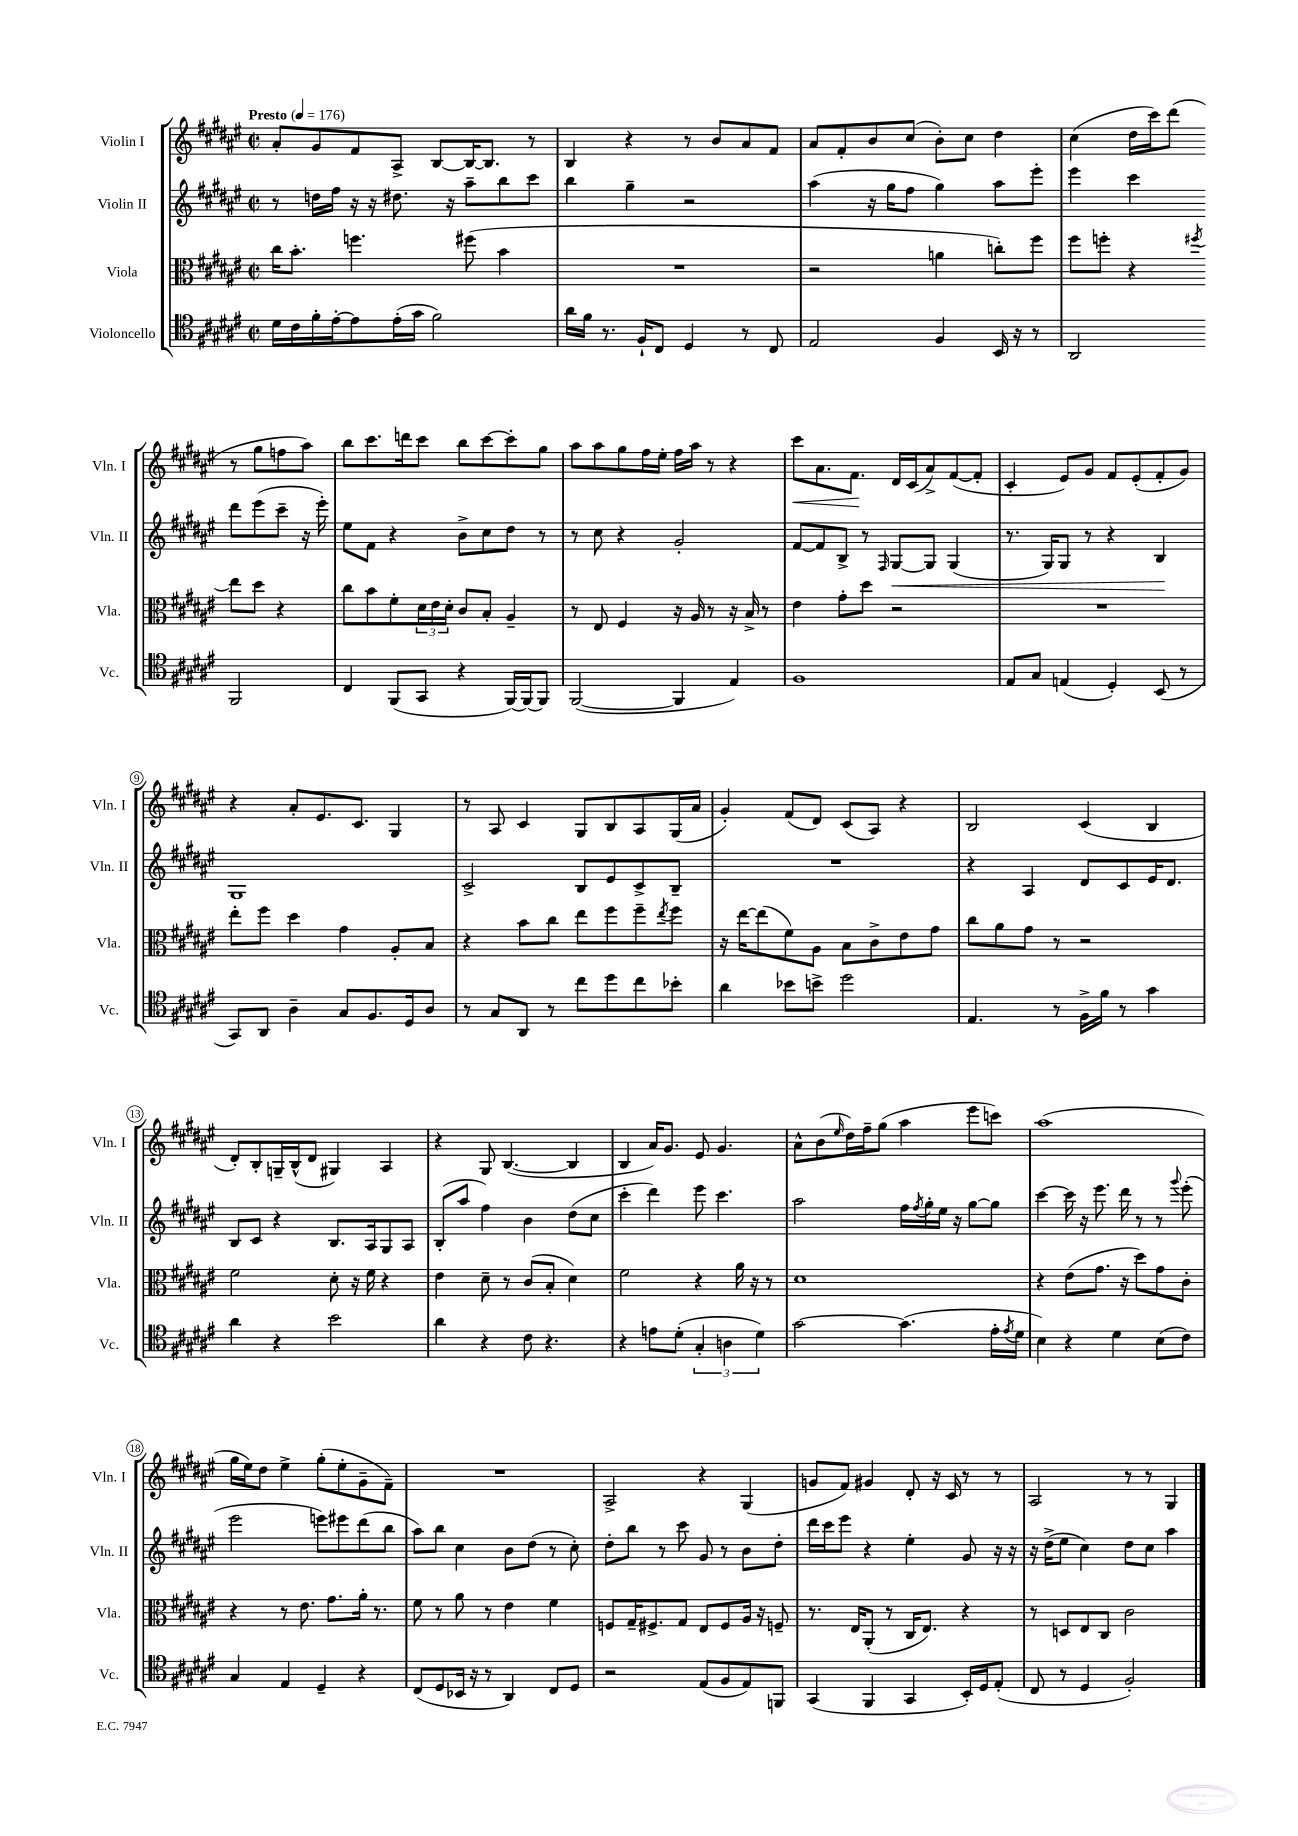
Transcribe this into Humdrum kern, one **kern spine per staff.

**kern	**kern	**kern	**dynam	**kern	**dynam
*part4	*part3	*part2	*part2	*part1	*part1
*staff4	*staff3	*staff2	*staff2	*staff1	*staff1
*I"Violoncello	*I"Viola	*I"Violin II	*	*I"Violin I	*
*I'Vc.	*I'Vla.	*I'Vln. II	*	*I'Vln. I	*
*clefC4	*clefC3	*clefG2	*	*clefG2	*
*k[f#c#g#d#a#e#]	*k[f#c#g#d#a#e#]	*k[f#c#g#d#a#e#]	*	*k[f#c#g#d#a#e#]	*
*M2/2	*M2/2	*M2/2	*	*M2/2	*
*met(c|)	*met(c|)	*met(c|)	*	*met(c|)	*
*MM176	*MM176	*MM176	*	*MM176	*
=1	=1	=1	=1	=1	=1
!	!	!	!	!LO:TX:a:B:t=Presto	!
16d#\LL	16cc#\KL	8r	.	8a#'/L	.
16c#\	8.b'\J	.	.	.	.
16f#'\	.	16ddn\LL	.	8g#/	.
[16e#'\J	.	16ff#\JJ	.	.	.
8e#\]	4.ffn\	16r	.	8f#/	.
.	.	16r	.	.	.
(16e#'\L	.	8.dd#X\	.	8A#^/J	.
16g#\JJ	.	.	.	.	.
2f#\)	.	.	.	[8B/L	.
.	.	16r	.	.	.
.	(8ff#X\	8aa#~\L	.	16B/K_	.
.	.	.	.	8.B/J]	.
.	4b\	8bb\	.	.	.
.	.	8ccc#\J	.	8r	.
=2	=2	=2	=2	=2	=2
16a#\LL	1r	4bb\	.	4B/	.
16f#\JJ	.	.	.	.	.
8.r	.	.	.	.	.
.	.	4gg#~\	.	4r	.
16F#`/KL	.	.	.	.	.
8C#/J	.	.	.	.	.
4D#/	.	2r	.	8r	.
.	.	.	.	8b/L	.
8r	.	.	.	8a#/	.
8C#/	.	.	.	8f#/J	.
=3	=3	=3	=3	=3	=3
2E#/	2r	(4aa#\	.	8a#/L	.
.	.	.	.	8f#'/	.
.	.	16r	.	8b/	.
.	.	16gg#\KL	.	.	.
.	.	8ff#\J	.	(8cc#/J	.
4F#/	4an\	4gg#\)	.	8b'\L)	.
.	.	.	.	8cc#\J	.
16BB/	8ccn'\L)	8aa#\L	.	4dd#\	.
16r	.	.	.	.	.
8r	8ff#\J	8eee#'\J	.	.	.
=4	=4	=4	=4	=4	=4
2AA#/	8ff#\L	4eee#\	.	(4cc#\	.
.	8ffn'\J	.	.	.	.
.	4r	4ccc#\	.	16dd#\LL	.
.	.	.	.	16ccc#\J)	.
.	.	.	.	(8ddd#\J	.
.	8qff#X/	.	.	.	.
2FF#/	8ee#\L	8ddd#\L	.	8r	.
.	8dd#\J	(8eee#\	.	8gg#\L	.
.	4r	8ccc#~\J	.	8ffn\	.
.	.	16r	.	8aa#\J)	.
.	.	16eee#'\)	.	.	.
!!LO:LB:g=z
=5	=5	=5	=5	=5	=5
4C#/	8cc#\L	8ee#\L	.	8bb\L	.
.	8b\	8f#\J	.	8.ccc#\	.
(8FF#/L	8f#'\	4r	.	.	.
.	.	.	.	16dddn\k	.
8GG#/J	24d#\L	.	.	8ccc#\J	.
.	24e#\	.	.	.	.
.	24d#'\JJ	.	.	.	.
4r	8c#/L	8b^\L	.	8bb\L	.
.	8B'/J	8cc#\	.	[8ccc#\	.
[16FF#/LL)	4A#~/	8dd#\J	.	8ccc#'\]	.
16FF#/J_	.	.	.	.	.
8FF#/J]	.	8r	.	8gg#\J	.
=6	=6	=6	=6	=6	=6
([2FF#/	8r	8r	.	8aa#\L	.
.	8E#/	8cc#\	.	8aa#\	.
.	4F#/	4r	.	8gg#\	.
.	.	.	.	16ff#\L	.
.	.	.	.	16ee#'\JJ	.
4FF#/]	16r	2g#'/	.	16ff#\LL	.
.	16A#/	.	.	16aa#\JJ	.
.	8r	.	.	8r	.
4E#/)	16r	.	.	4r	.
.	16B^/	.	.	.	.
.	8r	.	.	.	.
=7	=7	=7	=7	=7	=7
!	!	!	!	!	!LO:HP:b
1F#	4e#\	[8f#/L	.	8ccc#\L	<
.	.	8f#/]	.	8.a#\	.
.	8g#'\L	8B^/J	.	.	.
.	.	.	.	8.f#\J	.
.	8dd#\J	8r	.	.	.
.	.	16qqF#/	.	.	.
!	!	!	!LO:HP:b	!	!
.	2r	[8G#/L	<	16d#/LL	[
.	.	.	.	(16c#/J	.
.	.	8G#/J]	.	8a#^/)	.
.	.	(4G#/	.	([8f#/	.
.	.	.	.	8f#'/J]	.
=8	=8	=8	=8	=8	=8
8E#/L	1r	8.r	.	4c#'/	.
8G#/J	.	.	.	.	.
.	.	16G#/KL)	.	.	.
(4En/	.	8G#/J	.	8e#/L)	.
.	.	8r	.	8g#/J	.
4D#'/)	.	4r	.	8f#/L	.
.	.	.	.	(8e#'/	.
(8BB/	.	4B/	.	8f#'/	.
8r	.	.	.	8g#/J)	.
.	.	.	[	.	.
!!LO:LB:g=z
=9	=9	=9	=9	=9	=9
8GG#/L)	8ee#'\L	1G#	.	4r	.
8AA#/J	8ff#\J	.	.	.	.
4A#~\	4dd#\	.	.	8a#'/L	.
.	.	.	.	8.e#/	.
8G#/L	4g#\	.	.	.	.
.	.	.	.	8.c#/J	.
8.F#/	.	.	.	.	.
.	8A#'/L	.	.	4G#/	.
16D#/k	.	.	.	.	.
8A#/J	8B/J	.	.	.	.
=10	=10	=10	=10	=10	=10
8r	4r	2c#^/	.	8r	.
8G#/L	.	.	.	8A#/	.
8AA#/J	8b\L	.	.	4c#/	.
8r	8cc#\J	.	.	.	.
8cc#\L	8ee#\L	8B/L	.	8G#/L	.
8dd#\	8ff#\	8e#/	.	8B/	.
8cc#\	8ff#~\	8c#^/	.	8A#/	.
.	8qee#/	.	.	.	.
8b-X'\J	8ff#\J	8B~/J	.	(16G#/L	.
.	.	.	.	16a#/JJ	.
=11	=11	=11	=11	=11	=11
4a#\	16r	1r	.	4g#'/)	.
.	[16ee#\KL	.	.	.	.
.	(8ee#\]	.	.	.	.
8b-X\L	8f#\)	.	.	(8f#/L	.
8bn^\J	8A#\J	.	.	8d#/J)	.
2dd#\	8B\L	.	.	(8c#/L	.
.	8c#^\	.	.	8A#/J)	.
.	8e#\	.	.	4r	.
.	8g#\J	.	.	.	.
=12	=12	=12	=12	=12	=12
4.E#/	8cc#\L	4r	.	2B/	.
.	8a#\	.	.	.	.
.	8g#\J	4A#/	.	.	.
8r	8r	.	.	.	.
16F#^\LL	2r	8d#/L	.	(4c#/	.
16f#\JJ	.	.	.	.	.
8r	.	8c#/	.	.	.
4g#\	.	16e#/K	.	4B/	.
.	.	8.d#/J	.	.	.
!!LO:LB:g=z
=13	=13	=13	=13	=13	=13
4a#\	2f#\	8B/L	.	8d#'/L)	.
.	.	8c#/J	.	8B'/	.
4r	.	4r	.	16Gn~/L	.
.	.	.	.	(16B^^/J	.
.	.	.	.	8d#/J	.
2b\	8d#'\	8.B/L	.	4G#X/)	.
.	16r	.	.	.	.
.	16f#\	16A#/k	.	.	.
.	4r	8G#/	.	4A#/	.
.	.	8A#/J	.	.	.
=14	=14	=14	=14	=14	=14
4a#\	4e#\	(8B'/L	.	4r	.
.	.	8aa#/J	.	.	.
4r	8d#~\	4ff#\)	.	8G#/	.
.	8r	.	.	([4.B/	.
8c#\	(8c#/L	4b\	.	.	.
4.r	8B'/J	.	.	.	.
.	4d#\)	(8dd#\L	.	4B/]	.
.	.	8cc#\J	.	.	.
=15	=15	=15	=15	=15	=15
4r	2f#\	4ccc#'\	.	4B/	.
8en\L	.	4ddd#\)	.	16a#/KL)	.
.	.	.	.	8.g#/J	.
(8d#'\J	.	.	.	.	.
6G#'/	4r	8eee#\	.	8e#/	.
.	.	4.ccc#\	.	4.g#/	.
6An\	.	.	.	.	.
.	16a#\	.	.	.	.
.	16r	.	.	.	.
6d#\)	.	.	.	.	.
.	8r	.	.	.	.
=16	=16	=16	=16	=16	=16
[2g#\	1d#	2aa#\	.	8a#^^\L	.
.	.	.	.	(8b\	.
.	.	.	.	16qqee#/	.
.	.	.	.	16dd#\L)	.
.	.	.	.	16ff#~\J	.
.	.	.	.	(8gg#\J	.
(4.g#\]	.	16ff#\LL	.	4aa#\	.
.	.	8qff#/	.	.	.
.	.	16gg#'\	.	.	.
.	.	16ee#\JJ	.	.	.
.	.	16r	.	.	.
.	.	[8gg#\L	.	8eee#\L	.
16e#'\LL	.	8gg#\J]	.	8cccn\J)	.
8qe#/	.	.	.	.	.
16d#\JJ	.	.	.	.	.
=17	=17	=17	=17	=17	=17
4B\)	4r	[4ccc#\	.	(1aa#	.
4r	(8e#\L	16ccc#\]	.	.	.
.	.	16r	.	.	.
.	8.g#\J	8.eee#\	.	.	.
4d#\	.	.	.	.	.
.	16r	16ddd#\	.	.	.
.	8dd#\L)	8r	.	.	.
(8B\L	8g#\	8r	.	.	.
.	.	8qqggg#/	.	.	.
8c#\J)	8c#'\J	(8eee#'\	.	.	.
!!LO:LB:g=z
=18	=18	=18	=18	=18	=18
4G#/	4r	2eee#\	.	16gg#\LL	.
.	.	.	.	16ee#\J)	.
.	.	.	.	8dd#\J	.
4E#/	8r	.	.	4ee#^\	.
.	8.e#\	.	.	.	.
4D#~/	.	8eeen\L)	.	(8gg#'\L	.
.	8.g#\L	.	.	.	.
.	.	8eee#X\	.	8ee#'\	.
4r	16a#'\Jk	(8ddd#\	.	8g#~\	.
.	8.r	.	.	.	.
.	.	8bb\J	.	8f#~\J)	.
=19	=19	=19	=19	=19	=19
(8C#/L	8f#\	8aa#\L)	.	1r	.
8D#/	8r	8bb\J	.	.	.
16BB-X/Jk	8a#\	4cc#\	.	.	.
16r	.	.	.	.	.
8r	8r	.	.	.	.
4AA#/)	4e#\	8b\L	.	.	.
.	.	(8dd#\J	.	.	.
8C#/L	4f#\	8r	.	.	.
8D#/J	.	8cc#'\)	.	.	.
=20	=20	=20	=20	=20	=20
2r	8Fn/L	8dd#'\L	.	2A#^/	.
.	16G#~/K	8bb\J	.	.	.
.	8.F#X^/	.	.	.	.
.	.	8r	.	.	.
.	8G#/J	8ccc#\	.	.	.
(8E#/L	8E#/L	8g#/	.	4r	.
8F#/	8F#/	8r	.	.	.
8E#/)	16A#/Jk	8b\L	.	(4G#/	.
.	16r	.	.	.	.
8FFn/J	8Fn~/	8dd#'\J	.	.	.
=21	=21	=21	=21	=21	=21
(4GG#/	8.r	16ddd#\LL	.	8gn/L	.
.	.	16ccc#\J	.	.	.
.	.	8eee#\J	.	8f#/J)	.
.	16E#/KL	.	.	.	.
4FF#/	(8AA#'/J	4r	.	4g#X/	.
.	8r	.	.	.	.
4GG#/	16C#/KL	4ee#'\	.	8d#'/	.
.	8.E#/J)	.	.	.	.
.	.	.	.	16r	.
.	.	.	.	16c#/	.
16BB'/LL)	4r	8g#/	.	8r	.
16D#/J	.	.	.	.	.
(8E#'/J	.	16r	.	8r	.
.	.	16r	.	.	.
=22	=22	=22	=22	=22	=22
8C#/	8r	16r	.	2A#/	.
.	.	(16dd#^\KL	.	.	.
8r	8Dn/L	8ee#\J	.	.	.
4D#/	8E#/	4cc#\)	.	.	.
.	8C#/J	.	.	.	.
2F#'/)	2c#\	8dd#\L	.	8r	.
.	.	8cc#\J	.	8r	.
.	.	4aa#\	.	4G#/	.
==	==	==	==	==	==
*-	*-	*-	*-	*-	*-
